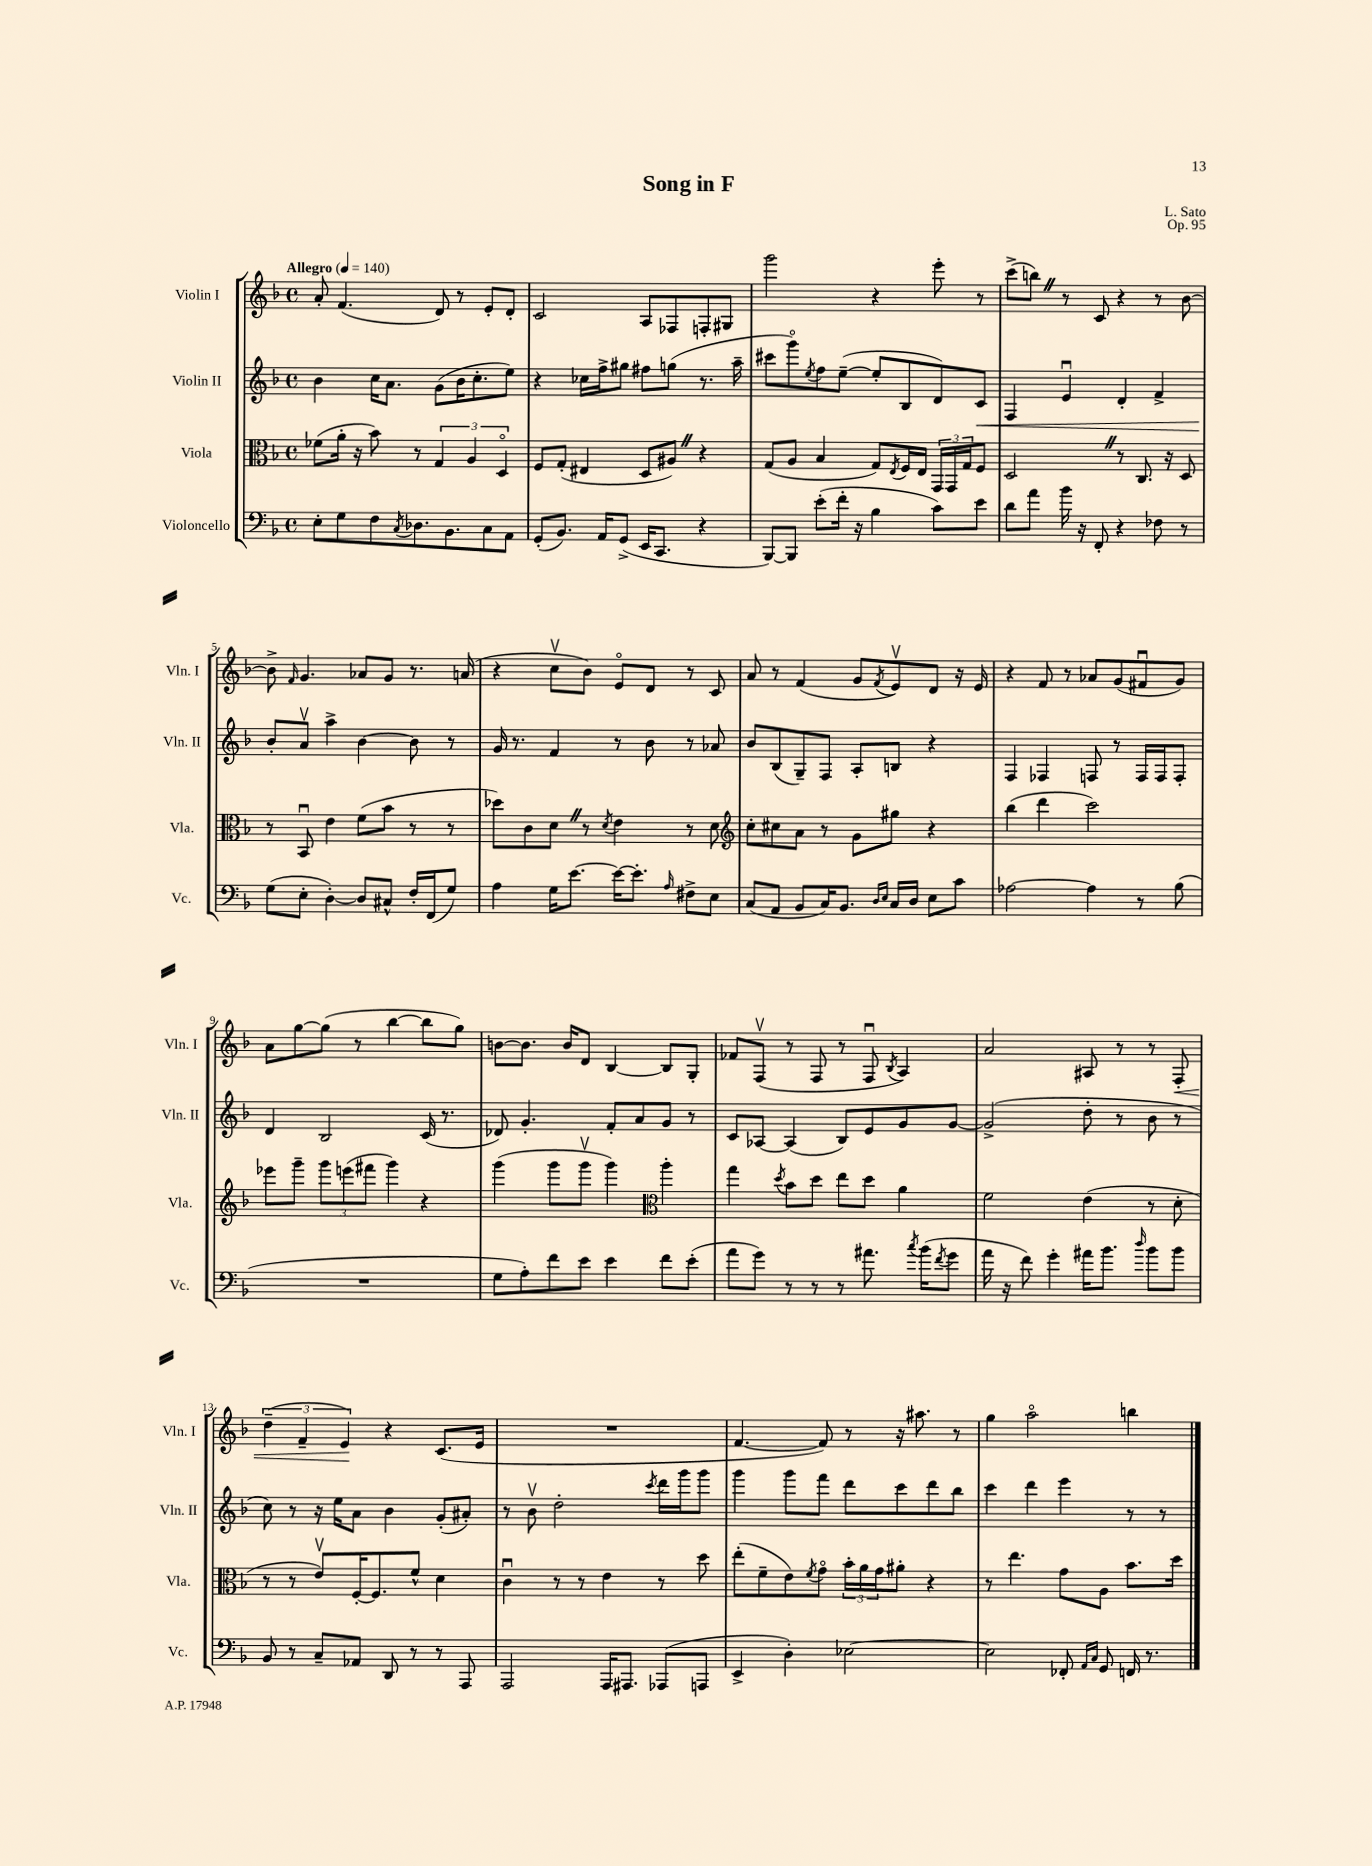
\header { title = "Song in F" composer = "L. Sato" opus = "Op. 95" }
<<
\new StaffGroup <<
\new Staff = "s0" \with { instrumentName = "Violin I" shortInstrumentName = "Vln. I" } {
    \clef treble \key f \major \defaultTimeSignature \time 4/4 \tempo "Allegro" 4 = 140
    a'8-. f'4.( d'8) r8 e'8-. d'8-. |
    c'2 a8 fes8 f8-. gis8 |
    g'''2 r4 e'''8-. r8 |
    c'''8->( b''8) \once \override BreathingSign.text = \markup { \musicglyph "scripts.caesura.straight" } \breathe r8 c'8 r4 r8 bes'8~ |
    bes'8-> \grace { f'16 } g'4. aes'8 g'8 r8. a'16( |
    r4 c''8\upbow bes'8) e'8\flageolet d'8 r8 c'8 |
    a'8 r8 f'4( g'8 \acciaccatura { f'8 } e'8\upbow) d'8 r16 e'16 |
    r4 f'8 r8 aes'8 g'8( fis'8\downbow g'8) |
    a'8 g''8~ g''8( r8 bes''4~ bes''8 g''8) |
    b'8~ b'8. b'16 d'8 bes4~ bes8 g8-. |
    fes'8 f8\upbow( r8 f8 r8 f8\downbow \acciaccatura { bes8 } a4) |
    a'2 ais8 r8 r8 f8-.\< |
    \tuplet 3/2 { d''4--( f'4-- e'4\!) } r4 c'8.( e'16 |
    R1 |
    f'4.~ f'8) r8 r16 ais''8. r8 |
    g''4 a''2\flageolet b''4 \bar "|." |
}
\new Staff = "s1" \with { instrumentName = "Violin II" shortInstrumentName = "Vln. II" } {
    \clef treble \key f \major \defaultTimeSignature \time 4/4
    bes'4 c''16 a'8. g'8( bes'16 c''8.-. e''8) |
    r4 ces''16 f''16-> gis''8 fis''8 g''8( r8. a''16-- |
    cis'''8 g'''8\flageolet) \acciaccatura { e''8 } f''8 e''8~--( e''8-. bes8 d'8) c'8\< |
    f4 e'4\downbow d'4-. f'4-> |
    bes'8-.\! a'8\upbow a''4-> bes'4~ bes'8 r8 |
    g'16 r8. f'4 r8 bes'8 r8 aes'8 |
    bes'8 bes8( g8--) f8 a8-. b8 r4 |
    f4 fes4 f8 r8 f16 f16 f8-. |
    d'4 bes2 c'16( r8. |
    des'8) g'4.-. f'8-. a'8 g'8 r8 |
    c'8 aes8~ aes4( bes8) e'8 g'8 g'8~ |
    g'2->( d''8-. r8 bes'8 r8 |
    c''8) r8 r16 e''16 a'8 bes'4 g'8-.( ais'8-.) |
    r8 bes'8\upbow d''2-. \acciaccatura { c'''8 } d'''16 g'''16 g'''8 |
    g'''4 g'''8 f'''8 d'''8 c'''8 d'''8 bes''8 |
    c'''4 d'''4 e'''4 r8 r8 \bar "|." |
}
\new Staff = "s2" \with { instrumentName = "Viola" shortInstrumentName = "Vla." } {
    \clef alto \key f \major \defaultTimeSignature \time 4/4
    fes'8( a'16-. r16 bes'8) r8 \tuplet 3/2 { g4 a4 d4\flageolet } |
    f8 g8-.( eis4 d8 ais8) \once \override BreathingSign.text = \markup { \musicglyph "scripts.caesura.straight" } \breathe r4 |
    g8( a8 bes4 g8) \acciaccatura { e8 } f16 e16 \tuplet 3/2 { g,16 g,16 g16 } f8 |
    d2 \once \override BreathingSign.text = \markup { \musicglyph "scripts.caesura.straight" } \breathe r8 c8. r16 d8 |
    r8 bes,8\downbow e'4 f'8( bes'8 r8 r8 |
    des''8) c'8 d'8 \once \override BreathingSign.text = \markup { \musicglyph "scripts.caesura.straight" } \breathe r8 \acciaccatura { d'8 } e'4 r8 d'8 |
    \clef treble c''8-. cis''8 a'8 r8 g'8 gis''8 r4 |
    bes''4( d'''4 c'''2) |
    ees'''8 g'''8-- \tuplet 3/2 { g'''8 e'''8( fis'''8 } g'''4) r4 |
    g'''4( g'''8 g'''8\upbow g'''4) \clef alto a''4-. |
    g''4 \acciaccatura { d''8 } bes'8 d''8 e''8 d''8 a'4 |
    f'2 e'4( r8 d'8-. |
    r8 r8 e'8\upbow) f16~-. f8. f'8-^ d'4 |
    c'4\downbow r8 r8 e'4 r8 d''8 |
    e''8-.( f'8-- e'8) \acciaccatura { f'8 } g'8\flageolet \tuplet 3/2 { bes'16-. a'16 g'16 } ais'8-. r4 |
    r8 e''4. g'8 a8 bes'8. d''16 \bar "|." |
}
\new Staff = "s3" \with { instrumentName = "Violoncello" shortInstrumentName = "Vc." } {
    \clef bass \key f \major \defaultTimeSignature \time 4/4
    e8-. g8 f8 \acciaccatura { c8 } des8. bes,8. c8 a,8 |
    g,8-.( bes,8.) a,16 g,8->( e,16 c,8. r4 |
    bes,,8~) bes,,8 e'8-.( f'16-. r16 bes4 c'8) e'8 |
    d'8 a'8 bes'16 r16 f,8-. r4 fes8 r8 |
    g8( e8-. d4~-.) d8 cis8-^ f16-. f,16( g8) |
    a4 g16 e'8.~ e'16~ e'8.-. \grace { a16 } fis8-> e8 |
    c8( a,8 bes,8 c16) bes,8. \grace { d16 e16 } c16 d16 e8 c'8 |
    aes2~ aes4 r8 bes8( |
    R1 |
    g8 a8-.) f'8 e'8 e'4 f'8 e'8-.( |
    a'8 g'8) r8 r8 r8 ais'8. \acciaccatura { c''8 } bes'16( \acciaccatura { f'8 } g'8 |
    a'16 r16 f'8) g'4-. ais'16 bes'8. \grace { d''16 } bes'8 bes'8 |
    bes,8 r8 c8-- aes,8 d,8 r8 r8 a,,8 |
    a,,2 a,,16 ais,,8. aes,,8( a,,8 |
    e,4-> d4-.) ees2~ |
    ees2 fes,8-. \grace { a,16 c16 } g,8 f,16 r8. \bar "|." |
}
>>
>>
